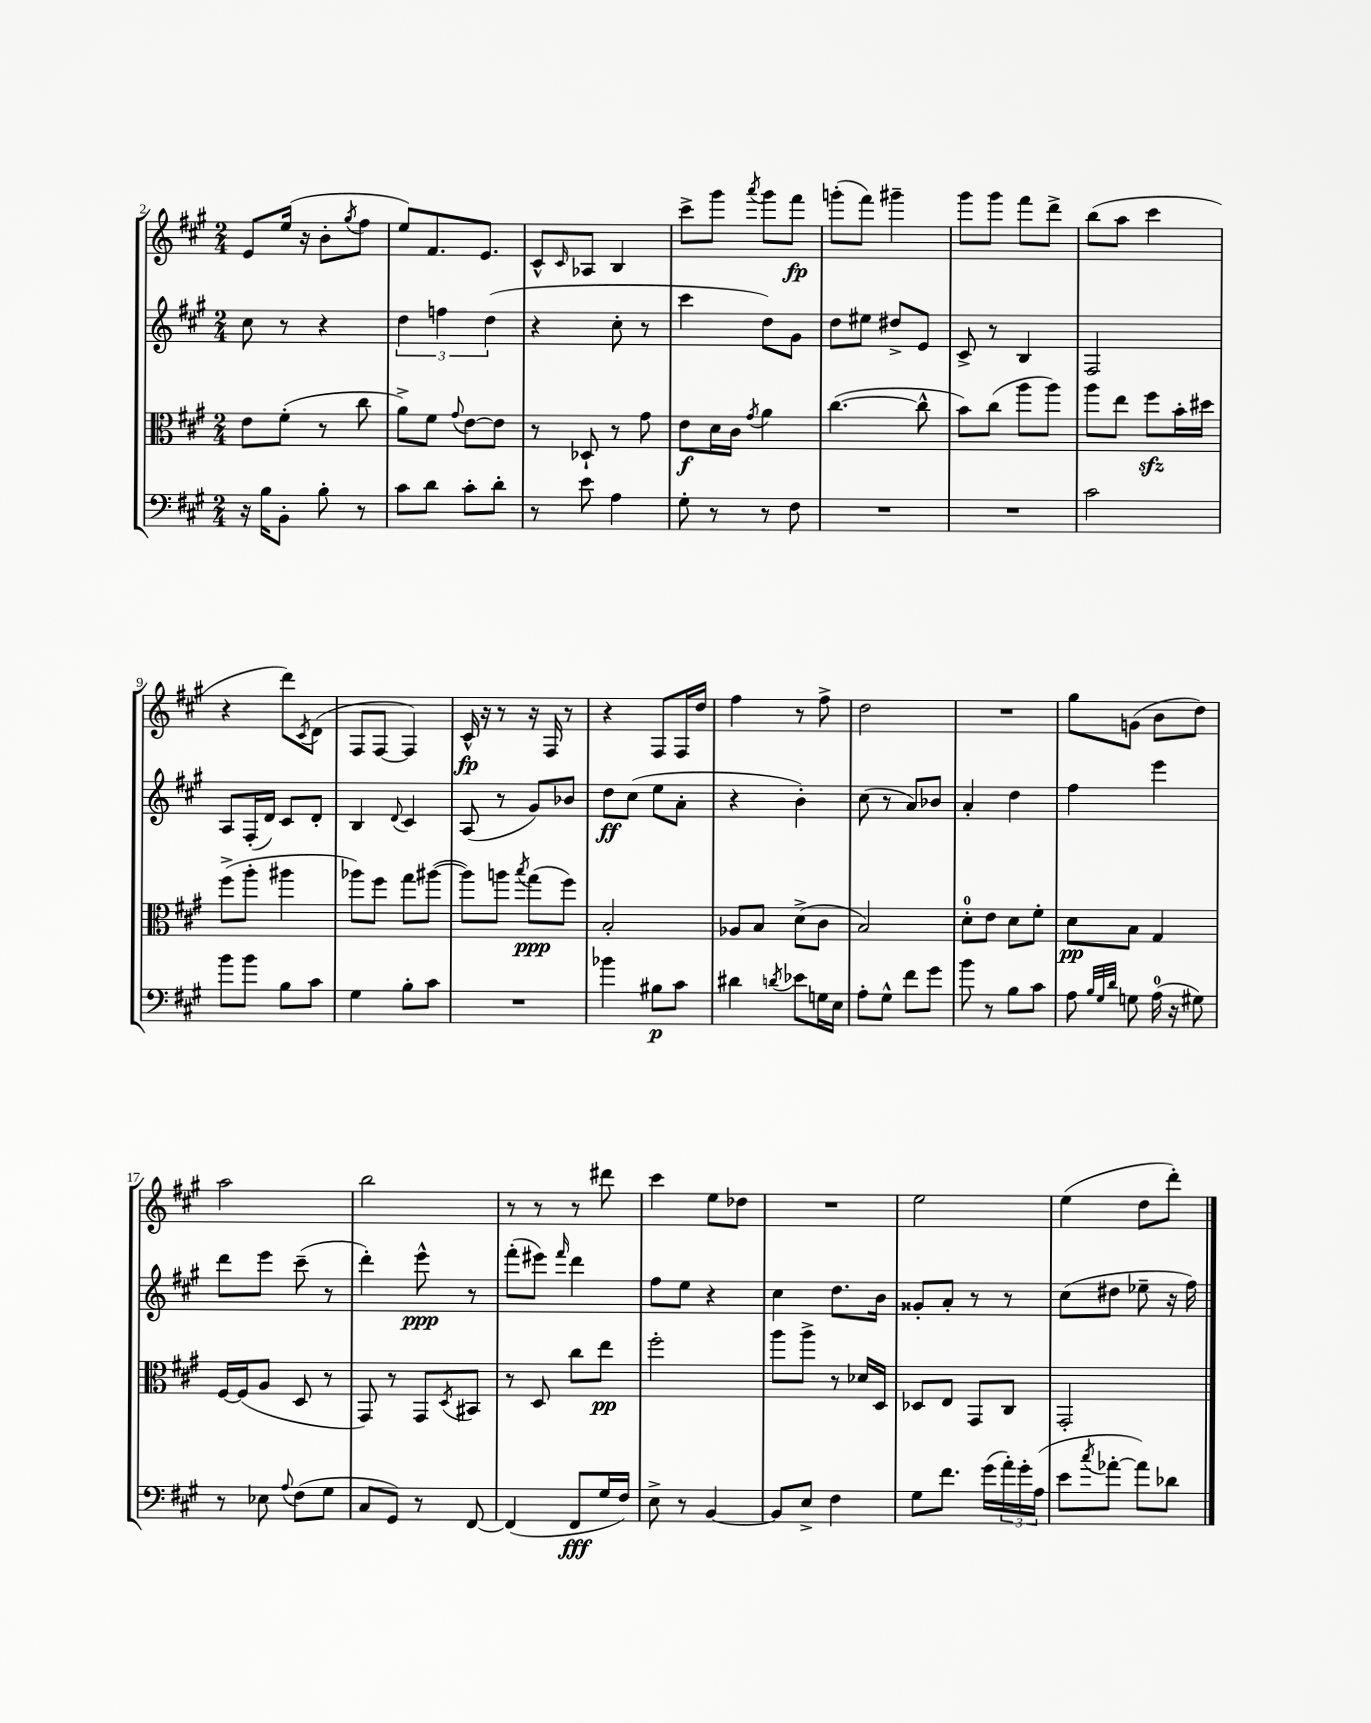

**kern	**dynam	**kern	**dynam	**kern	**dynam	**kern	**dynam
*part4	*part4	*part3	*part3	*part2	*part2	*part1	*part1
*staff4	*staff4	*staff3	*staff3	*staff2	*staff2	*staff1	*staff1
*clefF4	*	*clefC3	*	*clefG2	*	*clefG2	*
*k[f#c#g#]	*	*k[f#c#g#]	*	*k[f#c#g#]	*	*k[f#c#g#]	*
*M2/4	*	*M2/4	*	*M2/4	*	*M2/4	*
=2	=2	=2	=2	=2	=2	=2	=2
16r	.	8e\L	.	8cc#\	.	8e/L	.
16B\KL	.	.	.	.	.	.	.
8BB'\J	.	(8f#'\J	.	8r	.	(16ee/Jk	.
.	.	.	.	.	.	16r	.
8B'\	.	8r	.	4r	.	8b'\L	.
.	.	.	.	.	.	8qgg#/	.
8r	.	8cc#\	.	.	.	8ff#\J	.
=3	=3	=3	=3	=3	=3	=3	=3
8c#\L	.	8a^\L)	.	6dd\	.	8ee/L)	.
8d\J	.	8f#\J	.	.	.	8.f#/	.
.	.	.	.	6ffn\	.	.	.
.	.	8qqg#/	.	.	.	.	.
8c#'\L	.	[8e\L	.	.	.	.	.
.	.	.	.	.	.	8.e/J	.
.	.	.	.	(6dd\	.	.	.
8d'\J	.	8e\J]	.	.	.	.	.
=4	=4	=4	=4	=4	=4	=4	=4
8r	.	8r	.	4r	.	8c#^^/L	.
.	.	.	.	.	.	16qqc#/	.
8e\	.	8D-X`/	.	.	.	8A-X/J	.
4A\	.	8r	.	8cc#'\	.	4B/	.
.	.	8g#\	.	8r	.	.	.
=5	=5	=5	=5	=5	=5	=5	=5
8G#'\	.	8e\L	f	4ccc#\	.	8ccc#^\L	.
8r	.	16d\L	.	.	.	8ggg#\J	.
.	.	16c#\JJ	.	.	.	.	.
.	.	8qg#/	.	.	.	8qaaa/	.
8r	.	4a\	.	8dd\L)	.	8ggg#\L	.
8F#\	.	.	.	8g#\J	.	8fff#\J	fp
=6	=6	=6	=6	=6	=6	=6	=6
2r	.	([4.cc#\	.	8dd\L	.	(8gggn'\L	.
.	.	.	.	8ee#X\J	.	8fff#\J)	.
.	.	.	.	8dd#X^/L	.	4ggg#X~\	.
.	.	8cc#^^\]	.	8e/J	.	.	.
=7	=7	=7	=7	=7	=7	=7	=7
2r	.	8b\L)	.	8c#^/	.	8ggg#\L	.
.	.	(8cc#\J	.	8r	.	8ggg#\J	.
.	.	8aa\L	.	4B/	.	8fff#\L	.
.	.	8aa\J)	.	.	.	8ddd^\J	.
=8	=8	=8	=8	=8	=8	=8	=8
2c#\	.	8aa\L	.	2F#/	.	(8bb\L	.
.	.	8ee\J	.	.	.	8aa\J	.
.	.	8ff#zz\L	.	.	.	4ccc#\	.
.	.	16b'\L	.	.	.	.	.
.	.	16dd#X\JJ	.	.	.	.	.
!!LO:LB:g=z
=9	=9	=9	=9	=9	=9	=9	=9
8b\L	.	(8ff#^\L	.	8A/L	.	4r	.
8b\J	.	8aa'\J	.	(16F#'/L	.	.	.
.	.	.	.	16d/JJ)	.	.	.
8B\L	.	4aa#X\	.	8c#/L	.	8ddd\L)	.
.	.	.	.	.	.	8qc#/	.
8c#\J	.	.	.	8d'/J	.	(8d\J	.
=10	=10	=10	=10	=10	=10	=10	=10
4G#\	.	8aa-X\L)	.	4B/	.	8F#/L	.
.	.	8ff#\J	.	.	.	[8F#/J	.
.	.	.	.	8qqd/	.	.	.
8B'\L	.	8gg#\L	.	4c#/	.	4F#/])	.
8c#\J	.	([8aa#X\J	.	.	.	.	.
=11	=11	=11	=11	=11	=11	=11	=11
2r	.	8aa#\L])	.	(8A/	.	16c#^^/	fp
.	.	.	.	.	.	16r	.
.	.	8aan\J	.	8r	.	8r	.
.	.	8qbb/	.	.	.	.	.
.	.	(8gg#\L	ppp	8g#/L)	.	16r	.
.	.	.	.	.	.	16F#/	.
.	.	8ff#\J)	.	8b-X/J	.	8r	.
=12	=12	=12	=12	=12	=12	=12	=12
4b-X\	.	2B'/	.	8dd\L	ff	4r	.
.	.	.	.	(8cc#\J	.	.	.
8B#X\L	p	.	.	8ee\L	.	8F#/L	.
8c#\J	.	.	.	8a'\J	.	16F#/L	.
.	.	.	.	.	.	16dd/JJ	.
=13	=13	=13	=13	=13	=13	=13	=13
4d#X\	.	8A-X/L	.	4r	.	4ff#\	.
.	.	8B/J	.	.	.	.	.
8qdn/	.	.	.	.	.	.	.
8e-X\L	.	(8d^\L	.	4b'\)	.	8r	.
16Gn\L	.	8c#\J	.	.	.	8ff#^\	.
16E\JJ	.	.	.	.	.	.	.
=14	=14	=14	=14	=14	=14	=14	=14
8A'\L	.	2B/)	.	(8cc#\	.	2dd\	.
8G#^^\J	.	.	.	8r	.	.	.
8f#\L	.	.	.	8a/L)	.	.	.
8g#\J	.	.	.	8b-X/J	.	.	.
=15	=15	=15	=15	=15	=15	=15	=15
8b\	.	8d'\L	.	4a'/	.	2r	.
8r	.	8e\J	.	.	.	.	.
8B\L	.	8d\L	.	4dd\	.	.	.
8c#\J	.	8f#'\J	.	.	.	.	.
=16	=16	=16	=16	=16	=16	=16	=16
8A\	.	8d\L	pp	4ff#\	.	8gg#\L	.
32qqB/LLL	.	.	.	.	.	.	.
32qqG#/	.	.	.	.	.	.	.
32qqd/JJJ	.	.	.	.	.	.	.
8Gn\	.	8B\J	.	.	.	(8gn\J	.
(16A\	.	4G#/	.	4eee\	.	8b\L	.
16r	.	.	.	.	.	.	.
8G#X\)	.	.	.	.	.	8dd\J)	.
!!LO:LB:g=z
=17	=17	=17	=17	=17	=17	=17	=17
8r	.	[16F#/LL	.	8ddd\L	.	2aa\	.
.	.	(16F#/J]	.	.	.	.	.
8E-X\	.	8A/J	.	8eee\J	.	.	.
8qqA/	.	.	.	.	.	.	.
(8F#\L	.	8D/	.	(8ccc#~\	.	.	.
8G#\J	.	8r	.	8r	.	.	.
=18	=18	=18	=18	=18	=18	=18	=18
8C#/L	.	8GG#/)	.	4ddd'\)	.	2bb\	.
8GG#/J)	.	8r	.	.	.	.	.
8r	.	8GG#/L	.	8eee^^\	ppp	.	.
.	.	8qD/	.	.	.	.	.
[8FF#/	.	8BB#X/J	.	8r	.	.	.
=19	=19	=19	=19	=19	=19	=19	=19
(4FF#/]	.	8r	.	(8fff#'\L	.	8r	.
.	.	8D/	.	8eee#X\J)	.	8r	.
.	.	.	.	16qqfff#/	.	.	.
8FF#/L	fff	8cc#\L	.	4ddd\	.	8r	.
16G#/L	.	8ee\J	pp	.	.	8ddd#X\	.
16F#/JJ)	.	.	.	.	.	.	.
=20	=20	=20	=20	=20	=20	=20	=20
8E^\	.	2ff#'\	.	8ff#\L	.	4ccc#\	.
8r	.	.	.	8ee\J	.	.	.
[4BB/	.	.	.	4r	.	8ee\L	.
.	.	.	.	.	.	8dd-X\J	.
=21	=21	=21	=21	=21	=21	=21	=21
8BB/L]	.	8aa\L	.	4cc#\	.	2r	.
8E^/J	.	8aa^\J	.	.	.	.	.
4F#\	.	8r	.	8.dd\L	.	.	.
.	.	16d-X/LL	.	.	.	.	.
.	.	16D/JJ	.	16b\Jk	.	.	.
=22	=22	=22	=22	=22	=22	=22	=22
8G#\L	.	8D-X/L	.	8g##X'/L	.	2ee\	.
8.f#\J	.	8E/J	.	8a'/J	.	.	.
.	.	8GG#/L	.	8r	.	.	.
(16g#\LL	.	.	.	.	.	.	.
24a'\)	.	8C#/J	.	8r	.	.	.
24g#'\	.	.	.	.	.	.	.
(24A\JJ	.	.	.	.	.	.	.
=23	=23	=23	=23	=23	=23	=23	=23
8e\L	.	2GG#'/	.	(8cc#\L	.	(4ee\	.
8qcc#/	.	.	.	.	.	.	.
[8a-X'\J	.	.	.	8dd#X\J	.	.	.
8a-\L])	.	.	.	8ee-X~\	.	8dd\L	.
8d-X\J	.	.	.	16r	.	8ddd'\J)	.
.	.	.	.	16ff#\)	.	.	.
==	==	==	==	==	==	==	==
*-	*-	*-	*-	*-	*-	*-	*-
